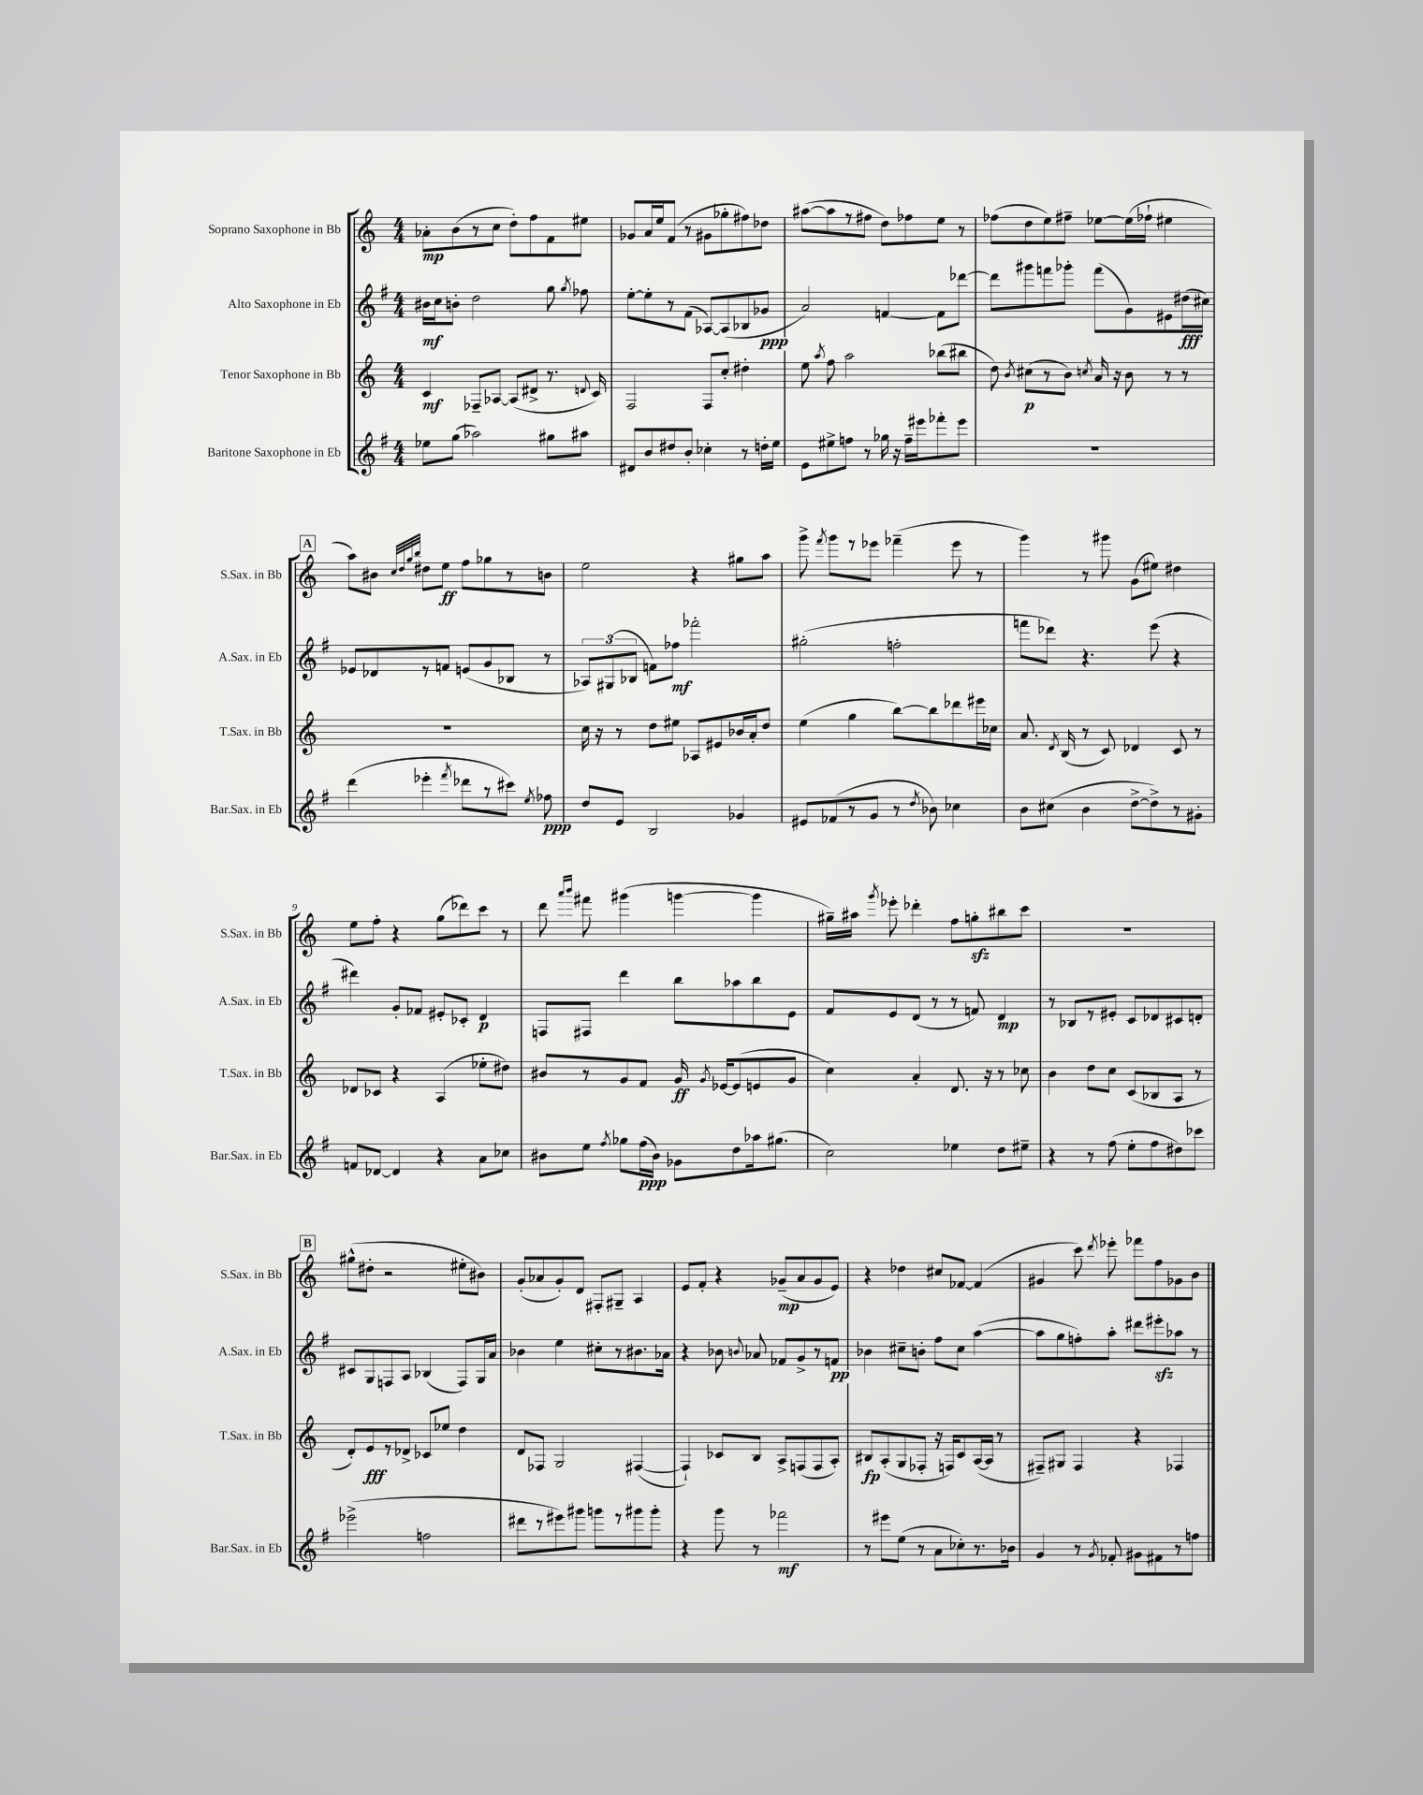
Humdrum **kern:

**kern	**dynam	**kern	**dynam	**kern	**dynam	**kern	**dynam
*part4	*part4	*part3	*part3	*part2	*part2	*part1	*part1
*staff4	*staff4	*staff3	*staff3	*staff2	*staff2	*staff1	*staff1
*I"Baritone Saxophone in Eb	*	*I"Tenor Saxophone in Bb	*	*I"Alto Saxophone in Eb	*	*I"Soprano Saxophone in Bb	*
*I'Bar.Sax. in Eb	*	*I'T.Sax. in Bb	*	*I'A.Sax. in Eb	*	*I'S.Sax. in Bb	*
*clefG2	*	*clefG2	*	*clefG2	*	*clefG2	*
*k[f#]	*	*k[]	*	*k[f#]	*	*k[]	*
*M4/4	*	*M4/4	*	*M4/4	*	*M4/4	*
=1	=1	=1	=1	=1	=1	=1	=1
8ee-X\L	.	4c/	mf	16b#X\LL	mf	8a-X'\L	mp
.	.	.	.	16cc\J	.	.	.
(8gg\J	.	.	.	8bn'\J	.	(8b\	.
2aa-X\)	.	8F-X~/L	.	2dd\	.	8r	.
.	.	[8A-X/J	.	.	.	8cc\J	.
.	.	(8A-/L]	.	.	.	8dd'\L)	.
.	.	8d#X^/J	.	.	.	8ff\	.
8gg#X\L	.	8.r	.	8gg\	.	8f\	.
.	.	.	.	8qgg/	.	.	.
8aa#X\J	.	.	.	8ff-X\	.	8ee#X\J	.
.	.	8qqdn/	.	.	.	.	.
.	.	16c/)	.	.	.	.	.
=2	=2	=2	=2	=2	=2	=2	=2
8d#X/L	.	2F/	.	[8ee'\L	.	8g-X/L	.
8b/	.	.	.	8ee'\]	.	16a/L	.
.	.	.	.	.	.	16ee/J	.
8dd#X/	.	.	.	8r	.	(8f/J	.
8b'/J	.	.	.	(8f#\J	.	8r	.
4cc-X'\	.	8F/L	.	[8A-X/L)	.	8g#X\L	.
.	.	8cc'/J	.	(8A-/]	.	8gg-X'\	.
8r	.	4dd#X'\	.	8B-X/	.	8ff#X\)	.
16ddn'\LL	.	.	.	8g-X/J	ppp	8dd-X\J	.
16ee\JJ	.	.	.	.	.	.	.
=3	=3	=3	=3	=3	=3	=3	=3
8e\L	.	8ee\	.	2a/)	.	([8aa#X\L	.
.	.	8qaa/	.	.	.	.	.
8ee#X^\	.	8ff\	.	.	.	8aa#\]	.
8ffn\J	.	2aa\	.	.	.	8r	.
8r	.	.	.	.	.	8ff#X\J	.
16gg-X\	.	.	.	[4fn/	.	8dd\L)	.
16r	.	.	.	.	.	.	.
16ff~\LL	.	.	.	.	.	8ff-X\	.
16eee#X\J	.	.	.	.	.	.	.
8fff-X'\	.	(8bb-X\L	.	8f\L]	.	8ee\J	.
8eee#\J	.	8bb#X\J	.	[8ddd-X\J	.	8r	.
=4	=4	=4	=4	=4	=4	=4	=4
1r	.	8dd\)	.	8ddd-\L]	.	(8ff-X\L	.
.	.	8qb/	.	.	.	.	.
.	.	(8cc#X\L	p	8ggg#X\	.	8dd\	.
.	.	8r	.	8fffn\	.	8ee\)	.
.	.	8b\J)	.	8ggg-X'\J	.	8ff#X~\J	.
.	.	8qccn/	.	.	.	.	.
.	.	16a/	.	(8fff\L	.	[8ee-X\L	.
.	.	16r	.	.	.	.	.
.	.	8b\	.	8g\)	.	(16ee-\L]	.
.	.	.	.	.	.	16ff-X`\JJ	.
.	.	8r	.	8e#X\	.	4ee#X\	.
.	.	8r	.	(16dd#X\L	fff	.	.
.	.	.	.	16cc#X\JJ)	.	.	.
!!LO:LB:g=z
!!LO:REH:place=s1:t=A
=5	=5	=5	=5	=5	=5	=5	=5
(4ddd\	.	1r	.	8e-X/L	.	8aa\L)	.
.	.	.	.	8d-X/	.	8b#X\J	.
.	.	.	.	.	.	32qqcc/LLL	.
.	.	.	.	.	.	32qqdd/	.
.	.	.	.	.	.	32qqgg/	.
.	.	.	.	.	.	32qqbb/JJJ	.
4eee-X'\	.	.	.	8r	.	8dd#X\L	.
.	.	.	.	8fn/J	.	8ee\J	ff
8qfff#/	.	.	.	.	.	.	.
8ddd-X\L	.	.	.	(8en/L	.	8ff\L	.
8r	.	.	.	8g/	.	8gg-X\	.
8ccc#X\J)	.	.	.	8B-X/J	.	8r	.
8qee/	.	.	.	.	.	.	.
8ff-X\	ppp	.	.	8r	.	8bn\J	.
=6	=6	=6	=6	=6	=6	=6	=6
8dd/L	.	16cc\	.	12A-X/L)	.	2ee\	.
.	.	16r	.	.	.	.	.
.	.	.	.	(12G#X/	.	.	.
8e/J	.	8r	.	.	.	.	.
.	.	.	.	12B-X/J	.	.	.
2B/	.	8dd\L	.	8fn\L)	.	.	.
.	.	8ee#X\J	.	8ff-X\J	mf	.	.
.	.	8A-X/L	.	2fff-X'\	.	4r	.
.	.	8e#X/	.	.	.	.	.
4g-X/	.	16b-X/L	.	.	.	8gg#X\L	.
.	.	16a'/J	.	.	.	.	.
.	.	8dd/J	.	.	.	8aa\J	.
=7	=7	=7	=7	=7	=7	=7	=7
8e#X/L	.	(4ee\	.	(2gg#X'\	.	8ggg^\	.
.	.	.	.	.	.	8qfff/	.
(8f-X/	.	.	.	.	.	8ggg\L	.
8r	.	4gg\	.	.	.	8r	.
8g/J	.	.	.	.	.	8eee-X\J	.
8r	.	[8bb\L)	.	2ffn'\	.	(4fff-X~\	.
8qdd/	.	.	.	.	.	.	.
8b-X\)	.	8bb\]	.	.	.	.	.
4cc-X\	.	8ddd-X\	.	.	.	8eee-\	.
.	.	16eee#X\L	.	.	.	8r	.
.	.	16cc-X\JJ	.	.	.	.	.
=8	=8	=8	=8	=8	=8	=8	=8
8b\L	.	8.a/	.	8fffn\L	.	4ggg\)	.
(8cc#X\J	.	.	.	8ddd-X\J)	.	.	.
.	.	8qd/	.	.	.	.	.
.	.	(16B/	.	.	.	.	.
4b\	.	8r	.	4.r	.	8r	.
.	.	8c/)	.	.	.	8ggg#X\	.
[8dd^\L	.	4d-X/	.	.	.	(8g\L	.
8dd^\])	.	.	.	(8eee\	.	8ee#X\J)	.
8r	.	8c/	.	4r	.	4dd#X\	.
8g#X'\J	.	8r	.	.	.	.	.
!!LO:LB:g=z
=9	=9	=9	=9	=9	=9	=9	=9
8fn/L	.	8d-X/L	.	4ddd#X\)	.	8ee\L	.
[8d-X/J	.	8c-X/J	.	.	.	8ff'\J	.
4d-/]	.	4r	.	8g'/L	.	4r	.
.	.	.	.	8f-X/J	.	.	.
4r	.	(4A/	.	8e#X'/L	.	(8gg\L	.
.	.	.	.	8c-X'/J	.	8ddd-X\)	.
8a\L	.	8ee-X'\L	.	4d/	p	8ccc\J	.
8cc-X\J	.	8dd#X\J)	.	.	.	8r	.
=10	=10	=10	=10	=10	=10	=10	=10
8b#X\L	.	8b#X/L	.	8Fn/L	.	8ddd\	.
.	.	.	.	.	.	16qqaaa/LL	.
.	.	.	.	.	.	16qqbbb/JJ	.
8ee\J	.	8r	.	8F#X/J	.	8fff#X\	.
8qff#/	.	.	.	.	.	.	.
8gg-X\L	.	8g/	.	4ddd\	.	(4ggg#X\	.
(16ff#\L	ppp	8f/J	.	.	.	.	.
16b#\JJ)	.	.	.	.	.	.	.
8g-X\L	.	16g/	ff	8bb\L	.	[4gggn\	.
.	.	8qg/	.	.	.	.	.
.	.	[16e-X/KL	.	.	.	.	.
8dd\	.	(8e-/]	.	8aa-X\	.	.	.
16aa-X\k	.	8en/	.	8bb\	.	4ggg\]	.
(8.gg#X\J	.	.	.	.	.	.	.
.	.	8g/J	.	8e\J	.	.	.
=11	=11	=11	=11	=11	=11	=11	=11
2cc\)	.	4cc\)	.	8f#/L	.	16gg#X~\LL)	.
.	.	.	.	.	.	16aa#X\JJ	.
.	.	.	.	.	.	8qggg/	.
.	.	.	.	8e/	.	8eee-X'\	.
.	.	4a'/	.	(8d/J	.	4ddd-X'\	.
.	.	.	.	8r	.	.	.
4ee-X\	.	8.d/	.	8r	.	8ff\L	.
.	.	.	.	8fn/)	.	8ggnzz'\	.
.	.	16r	.	.	.	.	.
8dd\L	.	8r	.	4d/	mp	8bb#X\	.
8ee#X~\J	.	8cc-X\	.	.	.	8ccc\J	.
=12	=12	=12	=12	=12	=12	=12	=12
4r	.	4b\	.	8r	.	1r	.
.	.	.	.	8B-X/L	.	.	.
8r	.	8dd\L	.	8r	.	.	.
(8ff#\	.	8cc\J	.	8e#X'/J	.	.	.
8ee'\L	.	(8c/L	.	8c/L	.	.	.
8ff#\	.	8B-X/	.	8d-X/	.	.	.
8dd#X\)	.	8A/J	.	8c#X/	.	.	.
8ccc-X\J	.	8r	.	8dn'/J	.	.	.
!!LO:LB:g=z
!!LO:REH:place=s1:t=B
=13	=13	=13	=13	=13	=13	=13	=13
(2eee-X^\	.	8d'/L)	.	8c#X/L	.	(8gg#X^^\L	.
.	.	8e/	fff	8G/	.	8dd#X'\J	.
.	.	8r	.	8Fn/	.	2r	.
.	.	8d-X^/J	.	8A/J	.	.	.
2ffn\	.	8c-X/L	.	(4B-X/	.	.	.
.	.	8ee-X/J	.	.	.	.	.
.	.	4dd\	.	8F/L)	.	8ee#X'\L	.
.	.	.	.	16G/L	.	8b#X\J)	.
.	.	.	.	16a/JJ	.	.	.
=14	=14	=14	=14	=14	=14	=14	=14
8ddd#X\L	.	8d/L	.	4b-X\	.	(8g'/L	.
8r	.	8F-X/J	.	.	.	8a-X/	.
8eee#X\)	.	2G/	.	4ee\	.	8g'/)	.
8ggg#X\J	.	.	.	.	.	8d/J	.
8gggn\L	.	.	.	8cc#X'\L	.	8F#X'/L	.
8r	.	.	.	8r	.	8G#X~/J	.
8ggg#X\	.	([4F#X/	.	8.b#X\	.	4A/	.
8ggg#'\J	.	.	.	.	.	.	.
.	.	.	.	16a-X\Jk	.	.	.
=15	=15	=15	=15	=15	=15	=15	=15
4r	.	4F#`/])	.	4r	.	8e/L	.
.	.	.	.	.	.	8f'/J	.
8ggg\	.	8c-X/L	.	8b-X\	.	4r	.
.	.	.	.	8qqbn/	.	.	.
8r	.	8B/J	.	8a-X/	.	.	.
2fff-X\	mf	8A^/L	.	8f-X/L	.	(8g-X~/L	mp
.	.	(8Fn/	.	8g^/	.	8a/	.
.	.	8F/	.	8r	.	8g-/	.
.	.	8A'/J)	.	8fn/J	pp	8e/J)	.
=16	=16	=16	=16	=16	=16	=16	=16
8r	.	8B#X/L	fp	4b-X\	.	4r	.
8eee#X\L	.	(8A'/	.	.	.	.	.
(8ee\J	.	8G/	.	8cc#X~\L	.	4dd-X\	.
8r	.	8F-X'/J	.	8bn'\J	.	.	.
8a\L	.	16r	.	8ff#\L	.	8cc#X/L	.
.	.	16Fn/KL)	.	.	.	.	.
8cc-X'\)	.	8c/	.	8cc#\J	.	[8f-X/J	.
8.r	.	([16A/L	.	([4aa\	.	(4f-/]	.
.	.	16A/JJ]	.	.	.	.	.
.	.	8r	.	.	.	.	.
16b-X\Jk	.	.	.	.	.	.	.
=17	=17	=17	=17	=17	=17	=17	=17
4g/	.	8F#X~/L)	.	8aa\L]	.	4g#X/	.
.	.	8G#X/J	.	8gg\	.	.	.
8r	.	4F#/	.	8ffn'\)	.	8ccc\)	.
8qg/	.	.	.	.	.	8qddd/	.
8f-X'/	.	.	.	8aa'\J	.	8eee-X'\	.
8g#X\L	.	4r	.	8ddd#X\L	.	8fff-X\L	.
8f#X\	.	.	.	8eee#Xzz'\	.	8ff\	.
8r	.	4F-X/	.	8aa-X\J	.	8g-X\	.
8ffn\J	.	.	.	8r	.	8b\J	.
==	==	==	==	==	==	==	==
*-	*-	*-	*-	*-	*-	*-	*-
